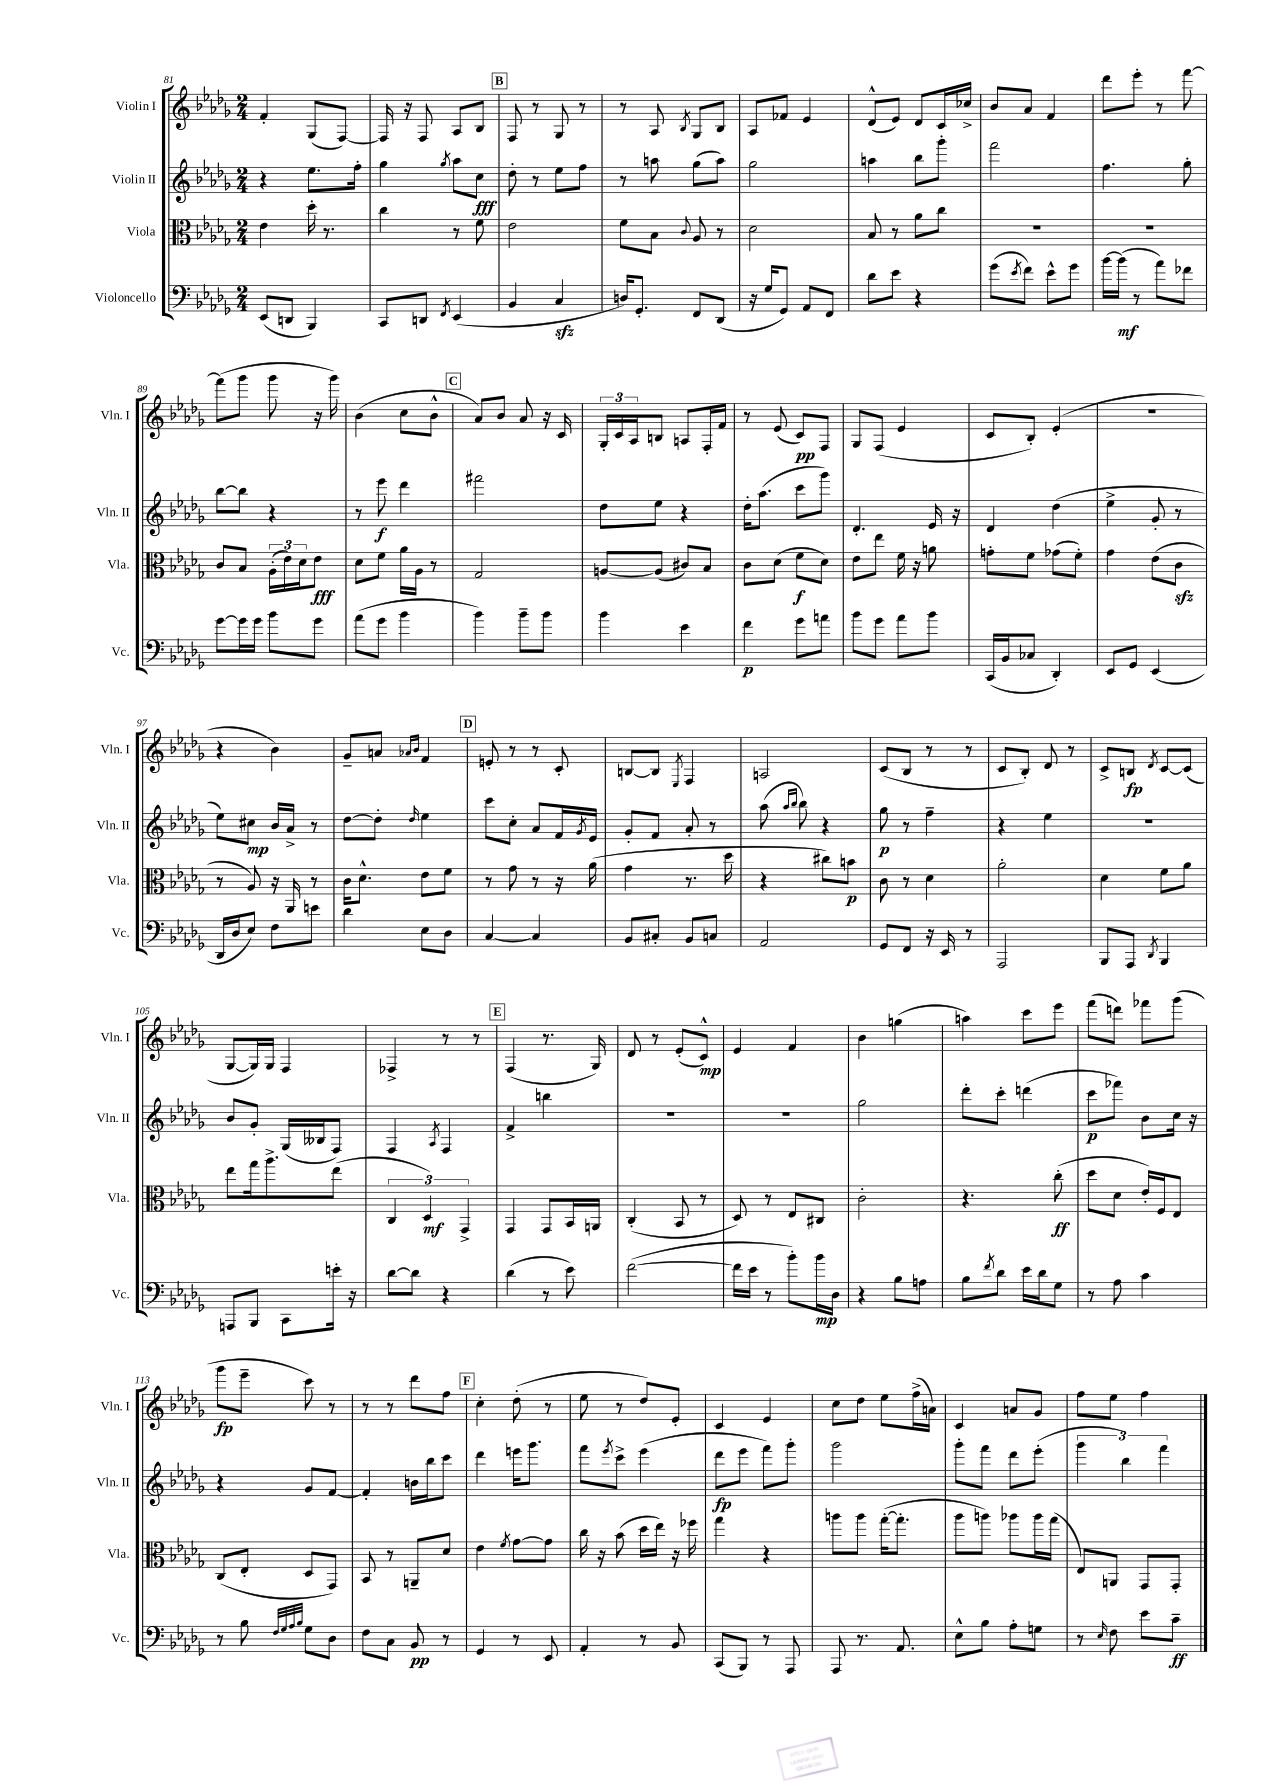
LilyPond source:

<<
\new StaffGroup <<
\new Staff = "s0" \with { instrumentName = "Violin I" shortInstrumentName = "Vln. I" } {
    \clef treble \key des \major \numericTimeSignature \time 2/4
    f'4-. ges8( f8~) |
    f16 r16 f8 aes8 bes8 |
    \mark \markup { \box "B" } f8 r8 ges8 r8 |
    r8 aes8 \acciaccatura { bes8 } ges8 bes8 |
    aes8 fes'8 ees'4 |
    des'8-^( ees'8) des'8 c'16 ces''16-> |
    bes'8 aes'8 f'4 |
    des'''8 ees'''8-. r8 f'''8~ |
    f'''8( ges'''8 ges'''8 r16 ges'''16) |
    bes'4( c''8 bes'8-^ |
    \mark \markup { \box "C" } aes'8) bes'8 aes'8 r16 c'16 |
    \tuplet 3/2 { ges16-. c'16 aes16 } b8 a8 f16-. f'16 |
    r8 ees'8( c'8\pp) f8 |
    ges8 f8( ees'4 |
    c'8 bes8-.) ees'4-.( |
    r2 |
    r4 bes'4) |
    ges'8-- a'8 \grace { aes'16 bes'16 } f'4 |
    \mark \markup { \box "D" } e'8-. r8 r8 c'8-. |
    b8~ b8 \acciaccatura { ees8 } f4 |
    a2 |
    c'8( bes8 r8 r8 |
    c'8 bes8-.) des'8 r8 |
    c'8-> b8\fp \acciaccatura { des'8 } c'8~ c'8( |
    ges8~ ges16) ges16 f4 |
    fes4-> r8 r8 |
    \mark \markup { \box "E" } f4( r8. ges16) |
    des'8 r8 ees'8-.( c'8-^\mp) |
    ees'4 f'4 |
    bes'4 g''4( |
    a''4) c'''8 ees'''8 |
    f'''8( d'''8) fes'''8 ges'''8( |
    ges'''8\fp ees'''8-- c'''8) r8 |
    r8 r8 des'''8 f''8 |
    \mark \markup { \box "F" } c''4-. des''8-.( r8 |
    ees''8 r8 des''8) ees'8-. |
    c'4 ees'4 |
    c''8 des''8 ees''8 f''16->( a'16) |
    c'4 a'8 ges'8 |
    f''8 ees''8 f''4 \bar "|." |
}
\new Staff = "s1" \with { instrumentName = "Violin II" shortInstrumentName = "Vln. II" } {
    \clef treble \key des \major \numericTimeSignature \time 2/4
    r4 ees''8. f''16-. |
    ges''4 \acciaccatura { ges''8 } aes''8 c''8\fff |
    \mark \markup { \box "B" } des''8-. r8 ees''8 f''8 |
    r8 a''8 ges''8( a''8) |
    ges''2 |
    a''4 bes''8 ges'''8-. |
    f'''2 |
    f''4. ges''8-. |
    bes''8~ bes''8 r4 |
    r8 ees'''8\f des'''4 |
    \mark \markup { \box "C" } fis'''2 |
    des''8 ees''8 r4 |
    des''16-. aes''8.( c'''8 ges'''8) |
    des'4.-. ees'16 r16 |
    des'4 des''4( |
    ees''4-> ges'8-. r8 |
    ees''8) cis''8\mp bes'16 aes'16-> r8 |
    des''8~ des''8-. \grace { des''16 } ees''4 |
    \mark \markup { \box "D" } c'''8 c''8-. aes'8 f'16 \acciaccatura { ges'8 } ees'16 |
    ges'8-. f'8 aes'8-. r8 |
    aes''8( \grace { aes''16 bes''16 } bes''8) r4 |
    ges''8\p r8 f''4-- |
    r4 ees''4 |
    r2 |
    bes'8 ges'8-. ges16( beses16 f8) |
    f4 \acciaccatura { aes8 } f4 |
    \mark \markup { \box "E" } f'4-> b''4 |
    R2 |
    R2 |
    ges''2 |
    des'''8-. c'''8-. d'''4( |
    c'''8\p fes'''8) bes'8 c''16 r16 |
    r4 ges'8 f'8~ |
    f'4-. b'16 bes''16 c'''8 |
    \mark \markup { \box "F" } des'''4 e'''16 ges'''8. |
    f'''8 \acciaccatura { ees'''8 } c'''8-> ees'''4( |
    des'''8\fp ees'''8 f'''8) ges'''8-. |
    ges'''2 |
    ges'''8-. f'''8 des'''8 ees'''8-.( |
    \tuplet 3/2 { ges'''4 bes''4) f'''4 } \bar "|." |
}
\new Staff = "s2" \with { instrumentName = "Viola" shortInstrumentName = "Vla." } {
    \clef alto \key des \major \numericTimeSignature \time 2/4
    ees'4 des''16-. r8. |
    c''4 r8 f'8 |
    \mark \markup { \box "B" } ees'2 |
    f'8 bes8 \appoggiatura { c'8 } aes8 r8 |
    des'2 |
    bes8 r8 aes'8 c''8 |
    R2 |
    R2 |
    c'8 bes8 \tuplet 3/2 { aes16-.( ees'16) des'16 } ees'8\fff |
    des'8 f'8 aes'16 aes16 r8 |
    \mark \markup { \box "C" } ges2 |
    a8~ a8( cis'8) bes8 |
    c'8 des'8( f'8\f des'8) |
    ees'8 ees''8 f'16 r16 a'8 |
    g'8-. f'8 ges'8( f'8-.) |
    ges'4 ees'8( c'8\sfz |
    r8 aes8) r16 aes,16 r8 |
    c'16 des'8.-^ ees'8 f'8 |
    \mark \markup { \box "D" } r8 ges'8 r8 r16 aes'16( |
    ges'4 r8. des''16 |
    r4 cis''8) b'8\p |
    c'8 r8 des'4 |
    aes'2-. |
    des'4 f'8 aes'8 |
    ees''8 ges''16 aes''8.-> ees''8( |
    \tuplet 3/2 { c4 des4\mf) ges,4-> } |
    \mark \markup { \box "E" } ges,4 ges,8 bes,16 a,16 |
    c4-.( bes,8 r8 |
    des8) r8 ees8 cis8 |
    c'2-. |
    r4. c''8-.\ff( |
    des''8 des'8 ees'16-.) f16 ees8 |
    c8( ees8-. des8 ges,8) |
    bes,8 r8 a,8-- des'8 |
    \mark \markup { \box "F" } ees'4 \acciaccatura { f'8 } ges'8~ ges'8 |
    c''16 r16 bes'8( des''16 ees''16) r16 fes''16 |
    ges''4 r4 |
    a''8 a''8 ges''16~-.( ges''8.-. |
    aes''8 a''8) aes''8 aes''16 ges''16( |
    ees8) a,8 ges,8 ges,8-. \bar "|." |
}
\new Staff = "s3" \with { instrumentName = "Violoncello" shortInstrumentName = "Vc." } {
    \clef bass \key des \major \numericTimeSignature \time 2/4
    ees,8( d,8 bes,,4) |
    c,8 d,8 \acciaccatura { f,8 } ees,4( |
    \mark \markup { \box "B" } bes,4 c4\sfz |
    d16) ges,8.-. f,8 des,8( |
    r16 ges16 ges,8) aes,8 f,8 |
    des'8 ees'8 r4 |
    ges'8( \acciaccatura { ees'8 } f'8) ees'8-^ ges'8 |
    bes'16~ bes'16\mf( r8 aes'8) fes'8 |
    ges'8~ ges'16 ges'16 bes'8 ges'8 |
    aes'8( ges'8 bes'4 |
    \mark \markup { \box "C" } bes'4) bes'8-- bes'8 |
    bes'4 ees'4 |
    f'4\p ges'8 a'8 |
    bes'8 ges'8 aes'8 bes'8 |
    c,16( bes,16 ces8 des,4-.) |
    ees,8 ges,8 ees,4( |
    des,16 des16 ees8) f8 e'8 |
    des'4 ees8 des8 |
    \mark \markup { \box "D" } c4~ c4 |
    bes,8 cis8-. bes,8 c8 |
    aes,2 |
    ges,8 f,8 r16 ees,16 r8 |
    aes,,2 |
    bes,,8 aes,,8 \acciaccatura { des,8 } bes,,4 |
    a,,8 bes,,8 c,8 e'16-. r16 |
    des'8~ des'8 r4 |
    \mark \markup { \box "E" } des'4( r8 ees'8) |
    f'2~( |
    f'16 ees'16 r8 bes'8-.) bes'16\mp des16 |
    r4 bes8 a8 |
    bes8 \acciaccatura { f'8 } des'8 ees'16 des'16 ges8 |
    r8 aes8 c'4 |
    r8 bes8 \grace { f32 ges32 aes32 bes32 } ges8 des8 |
    f8 c8 bes,8\pp r8 |
    \mark \markup { \box "F" } ges,4 r8 ees,8 |
    aes,4-. r8 bes,8 |
    c,8( bes,,8) r8 aes,,8 |
    aes,,8 r8. aes,8. |
    ees8-^ bes8 aes8-. g8 |
    r8 \grace { ees16 } f8 ees'8 c'8--\ff \bar "|." |
}
>>
>>
\layout { \context { \Score currentBarNumber = #81 } }
